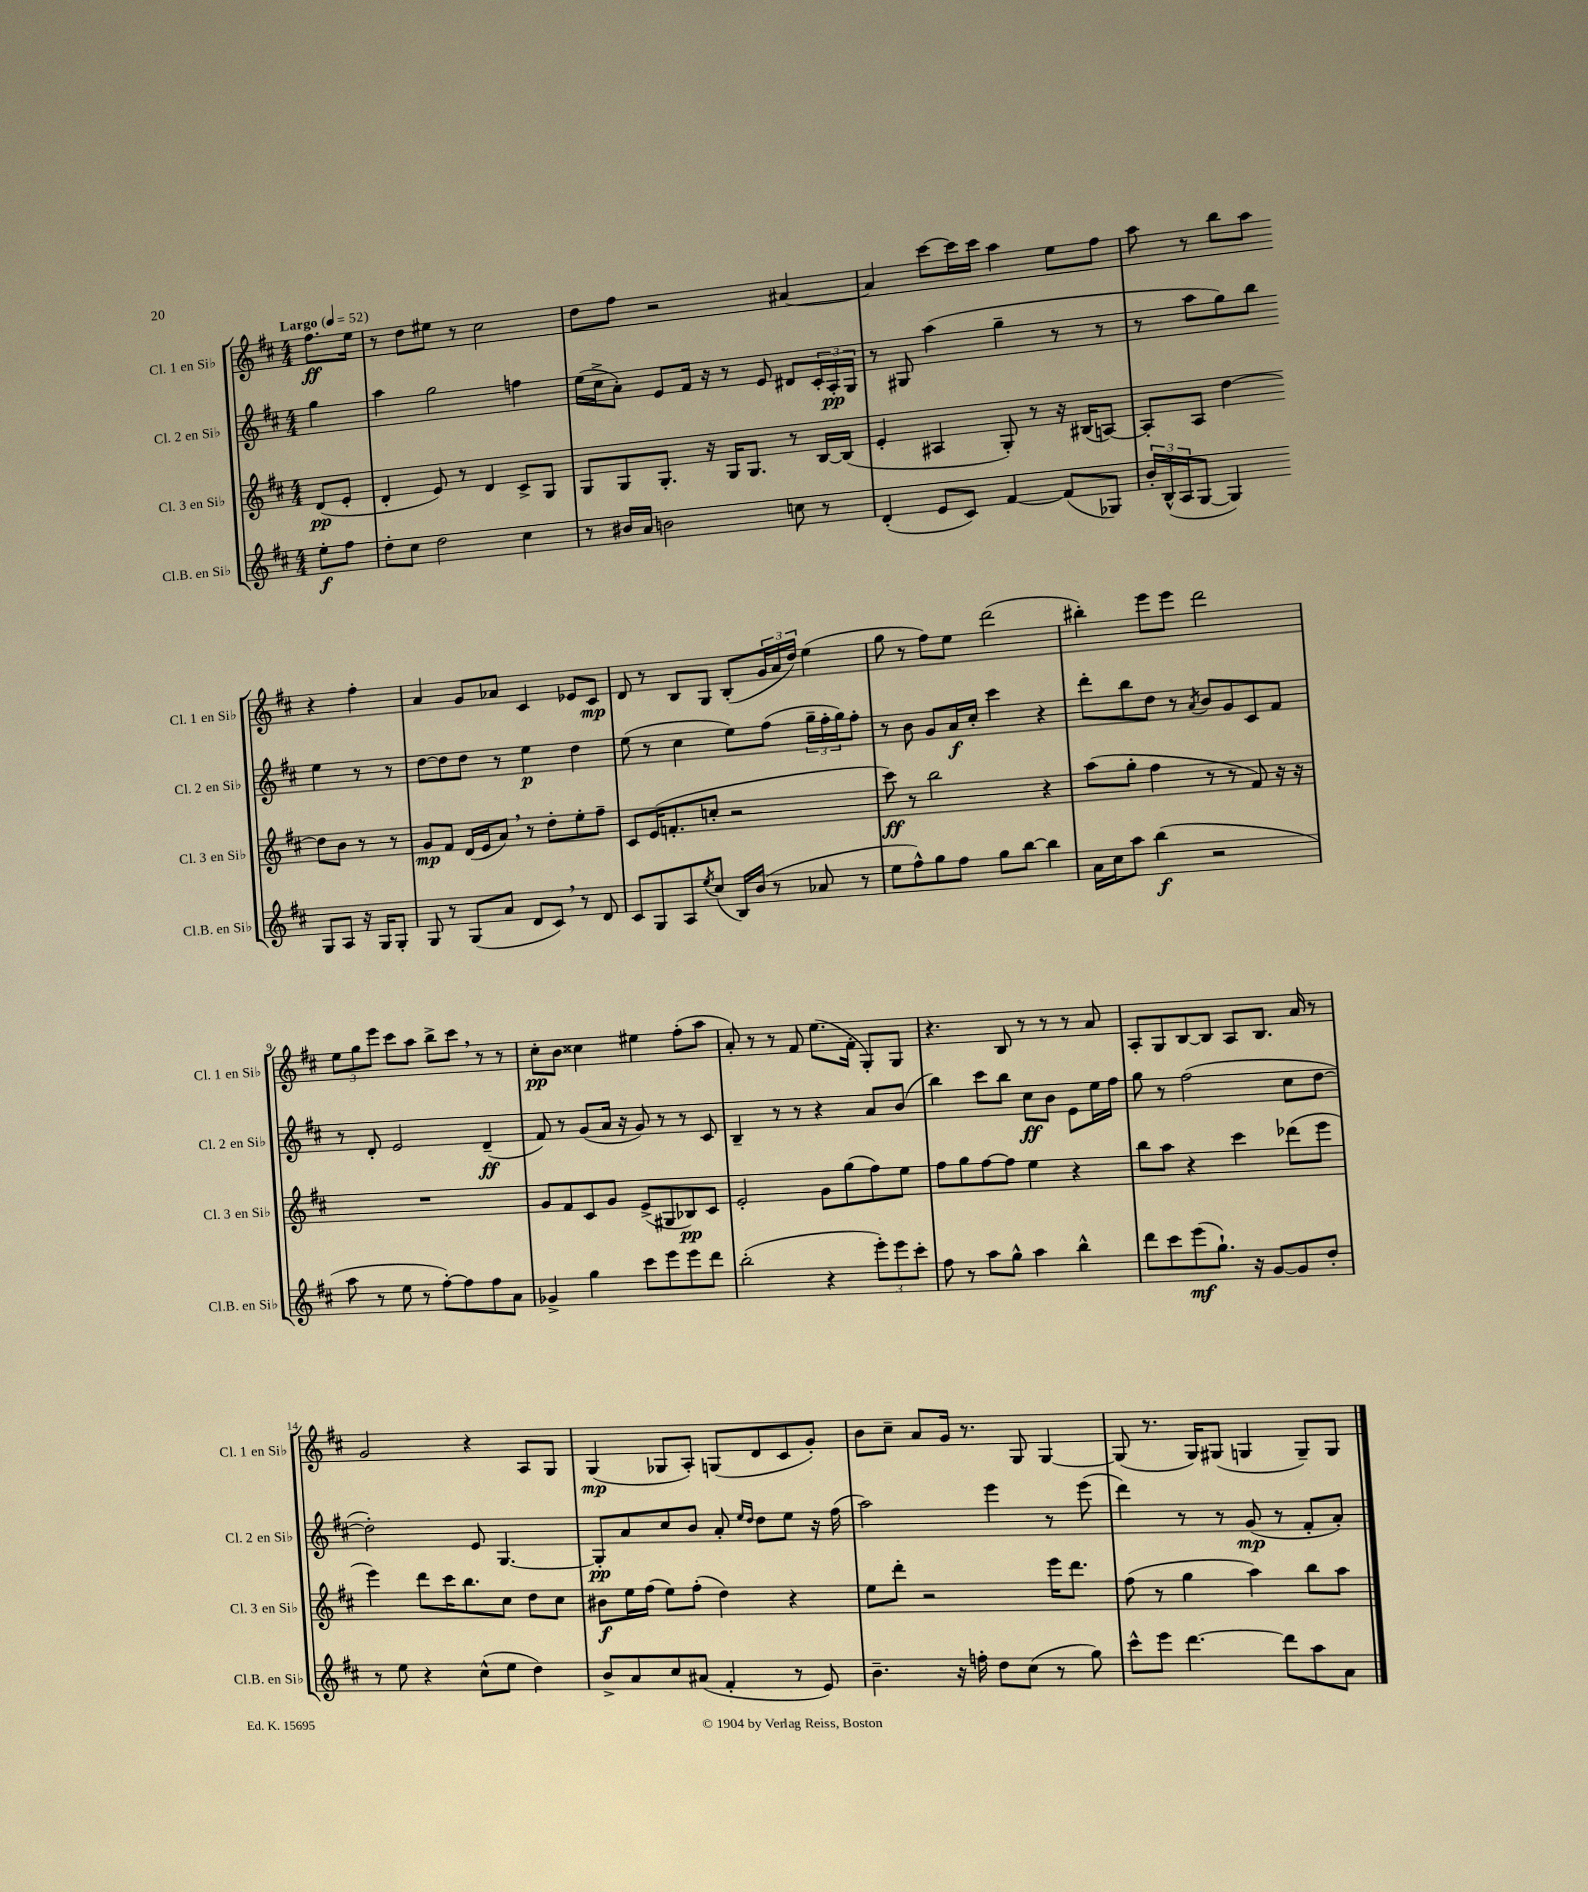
<<
\new StaffGroup <<
\new Staff = "s0" \with { instrumentName = "Cl. 1 en Sib" shortInstrumentName = "Cl. 1 en Sib" } {
    \clef treble \key d \major \numericTimeSignature \time 4/4 \partial 4 \tempo "Largo" 4 = 52
    fis''8.\ff e''16 |
    r8 d''8 eis''8 r8 cis''2 |
    d''8 fis''8 r2 ais'4~ |
    ais'4 cis'''8~ cis'''16 cis'''16 a''4 e''8 fis''8 |
    a''8 r8 b''8 a''8 r4 fis''4-. |
    a'4 g'8 aes'8 cis'4 ees'8 cis'8\mp |
    d'8 r8 b8 g8 b8-.( \tuplet 3/2 { g'16 a'16 d''16) } e''4( |
    g''8 r8 fis''8) e''8 d'''2( |
    bis''4-.) e'''8 e'''8 d'''2 |
    \tuplet 3/2 { e''8 g''8 e'''8 } cis'''8 a''8 b''8-> cis'''8 \breathe r8 r8 |
    cis''8-.\pp b'8 cisis''4 eis''4 fis''8-.( a''8 |
    a'8-.) r8 r8 fis'8 e''8.( fis'16-. g8-.) g8 |
    r4. b8 r8 r8 r8 a'8 |
    a8-. g8 b8~ b8 a8 b8. a'16 r8 |
    g'2 r4 a8 g8 |
    g4\mp( ges8 a8-.) g8( d'8 cis'8 g'8-.) |
    b'8 cis''8-- a'8 g'16 r8. g8 g4~ |
    g8( r8. g16) gis8( g4 g8--) g8 \bar "|." |
}
\new Staff = "s1" \with { instrumentName = "Cl. 2 en Sib" shortInstrumentName = "Cl. 2 en Sib" } {
    \clef treble \key d \major \numericTimeSignature \time 4/4 \partial 4
    g''4 |
    a''4 g''2 f''4 |
    e''16( cis''16-> a'8-.) e'8 fis'16 r16 r8 e'8 dis'8 \tuplet 3/2 { cis'16-. a16-.\pp g16 } |
    r8 gis8 a''4( g''4-- r8 r8 |
    r8 a''8 g''8) b''8 e''4 r8 r8 |
    d''8~ d''8 d''8 r8 e''4\p d''4 |
    e''8( r8 cis''4 e''8) fis''8( \tuplet 3/2 { g''16-- fis''16-. g''16) } fis''8-. |
    r8 b'8 g'8 a'16\f cis''16-. cis'''4 r4 |
    d'''8-. b''8 d''8 r8 \acciaccatura { a'8 } b'8 g'8 cis'8 fis'8 |
    r8 d'8-. e'2 d'4--\ff( |
    fis'8) r8 g'8( a'16 r16 g'8) r8 r8 cis'8 |
    b4-- r8 r8 r4 a'8 b'8( |
    b''4) cis'''8 b''8 cis''8\ff b'8 e'8 e''16 fis''16 |
    g''8 r8 fis''2( cis''8 d''8~ |
    d''2-.) e'8 g4.~ |
    g8-.\pp a'8 cis''8 b'8 a'8-. \grace { e''16 d''16 } d''8 e''8 r16 fis''16( |
    a''2) e'''4 r8 e'''8( |
    d'''4) r8 r8 g'8\mp( r8 fis'8-. a'8-.) \bar "|." |
}
\new Staff = "s2" \with { instrumentName = "Cl. 3 en Sib" shortInstrumentName = "Cl. 3 en Sib" } {
    \clef treble \key d \major \numericTimeSignature \time 4/4 \partial 4
    d'8\pp( e'8-. |
    d'4-. e'8) r8 d'4 cis'8-> g8 |
    g8 g8 g8.-. r16 g16 g8. r8 b16~ b16( |
    e'4-. ais4 g8-.) r8 r16 bis16( a8~) |
    a8-. a8 d''4~ d''8 b'8 r8 r8 |
    g'8\mp fis'8 d'16( e'16 a'8) \breathe r8 d''8-. e''8-. fis''8-- |
    cis'8 e'16( f'8.-. c''8-. r2 |
    cis'''8\ff) r8 b''2 r4 |
    a''8( g''8-. fis''4 r8 r8 fis'8) r16 r16 |
    R1 |
    g'8 fis'8 cis'8 g'8 e'8->( gis8 bes8\pp) cis'8 |
    e'2-. g'8 g''8( fis''8) e''8 |
    fis''8 g''8 fis''8~ fis''8 e''4 r4 |
    b''8 a''8 r4 cis'''4 des'''8( e'''8 |
    e'''4) d'''8 cis'''16 b''8. cis''8 d''8 cis''8 |
    bis'8\f e''16 fis''16( e''8) fis''8-.( d''4) r4 |
    e''8 d'''8-. r2 e'''16 d'''8. |
    fis''8( r8 g''4 a''4) b''8 a''8 \bar "|." |
}
\new Staff = "s3" \with { instrumentName = "Cl.B. en Sib" shortInstrumentName = "Cl.B. en Sib" } {
    \clef treble \key d \major \numericTimeSignature \time 4/4 \partial 4
    e''8-.\f fis''8 |
    d''8-. cis''8 d''2 cis''4 |
    r8 bis'16 a'16 b'2 c''8 r8 |
    d'4-.( e'8 cis'8) fis'4~ fis'8( ges8) |
    \tuplet 3/2 { b'16-. b16-^( a16 } g8~ g4) g8 a8 r16 g16 g8-. |
    g8 r8 g8( a'8 d'8 cis'8) \breathe r8 d'8 |
    cis'8 g8 a8 \acciaccatura { e''8 } cis''8( b16) b'16( r8 aes'8 r8 |
    e''8 fis''8-^) g''8 fis''8 g''8 b''8~ b''4 |
    a'16 cis''16 a''8 b''4\f( r2 |
    a''8 r8 e''8 r8 fis''8~-.) fis''8 fis''8 a'8 |
    ges'4-> g''4 cis'''8 e'''8 e'''8 d'''8 |
    b''2-.( r4 \tuplet 3/2 { e'''8-.) e'''8 cis'''8-. } |
    fis''8 r8 a''8 g''8-^ a''4 b''4-^ |
    d'''8 cis'''8 e'''8\mf( g''8.-!) r16 g'8~ g'8 d''8-. |
    r8 e''8 r4 cis''8-^( e''8 d''4) |
    b'8-> a'8 cis''8 ais'8( fis'4-. r8 e'8) |
    b'4.-- r16 f''16-. d''8 cis''8( r8 g''8) |
    cis'''8-^ e'''8 d'''4.~ d'''8 a''8 a'8 \bar "|." |
}
>>
>>
